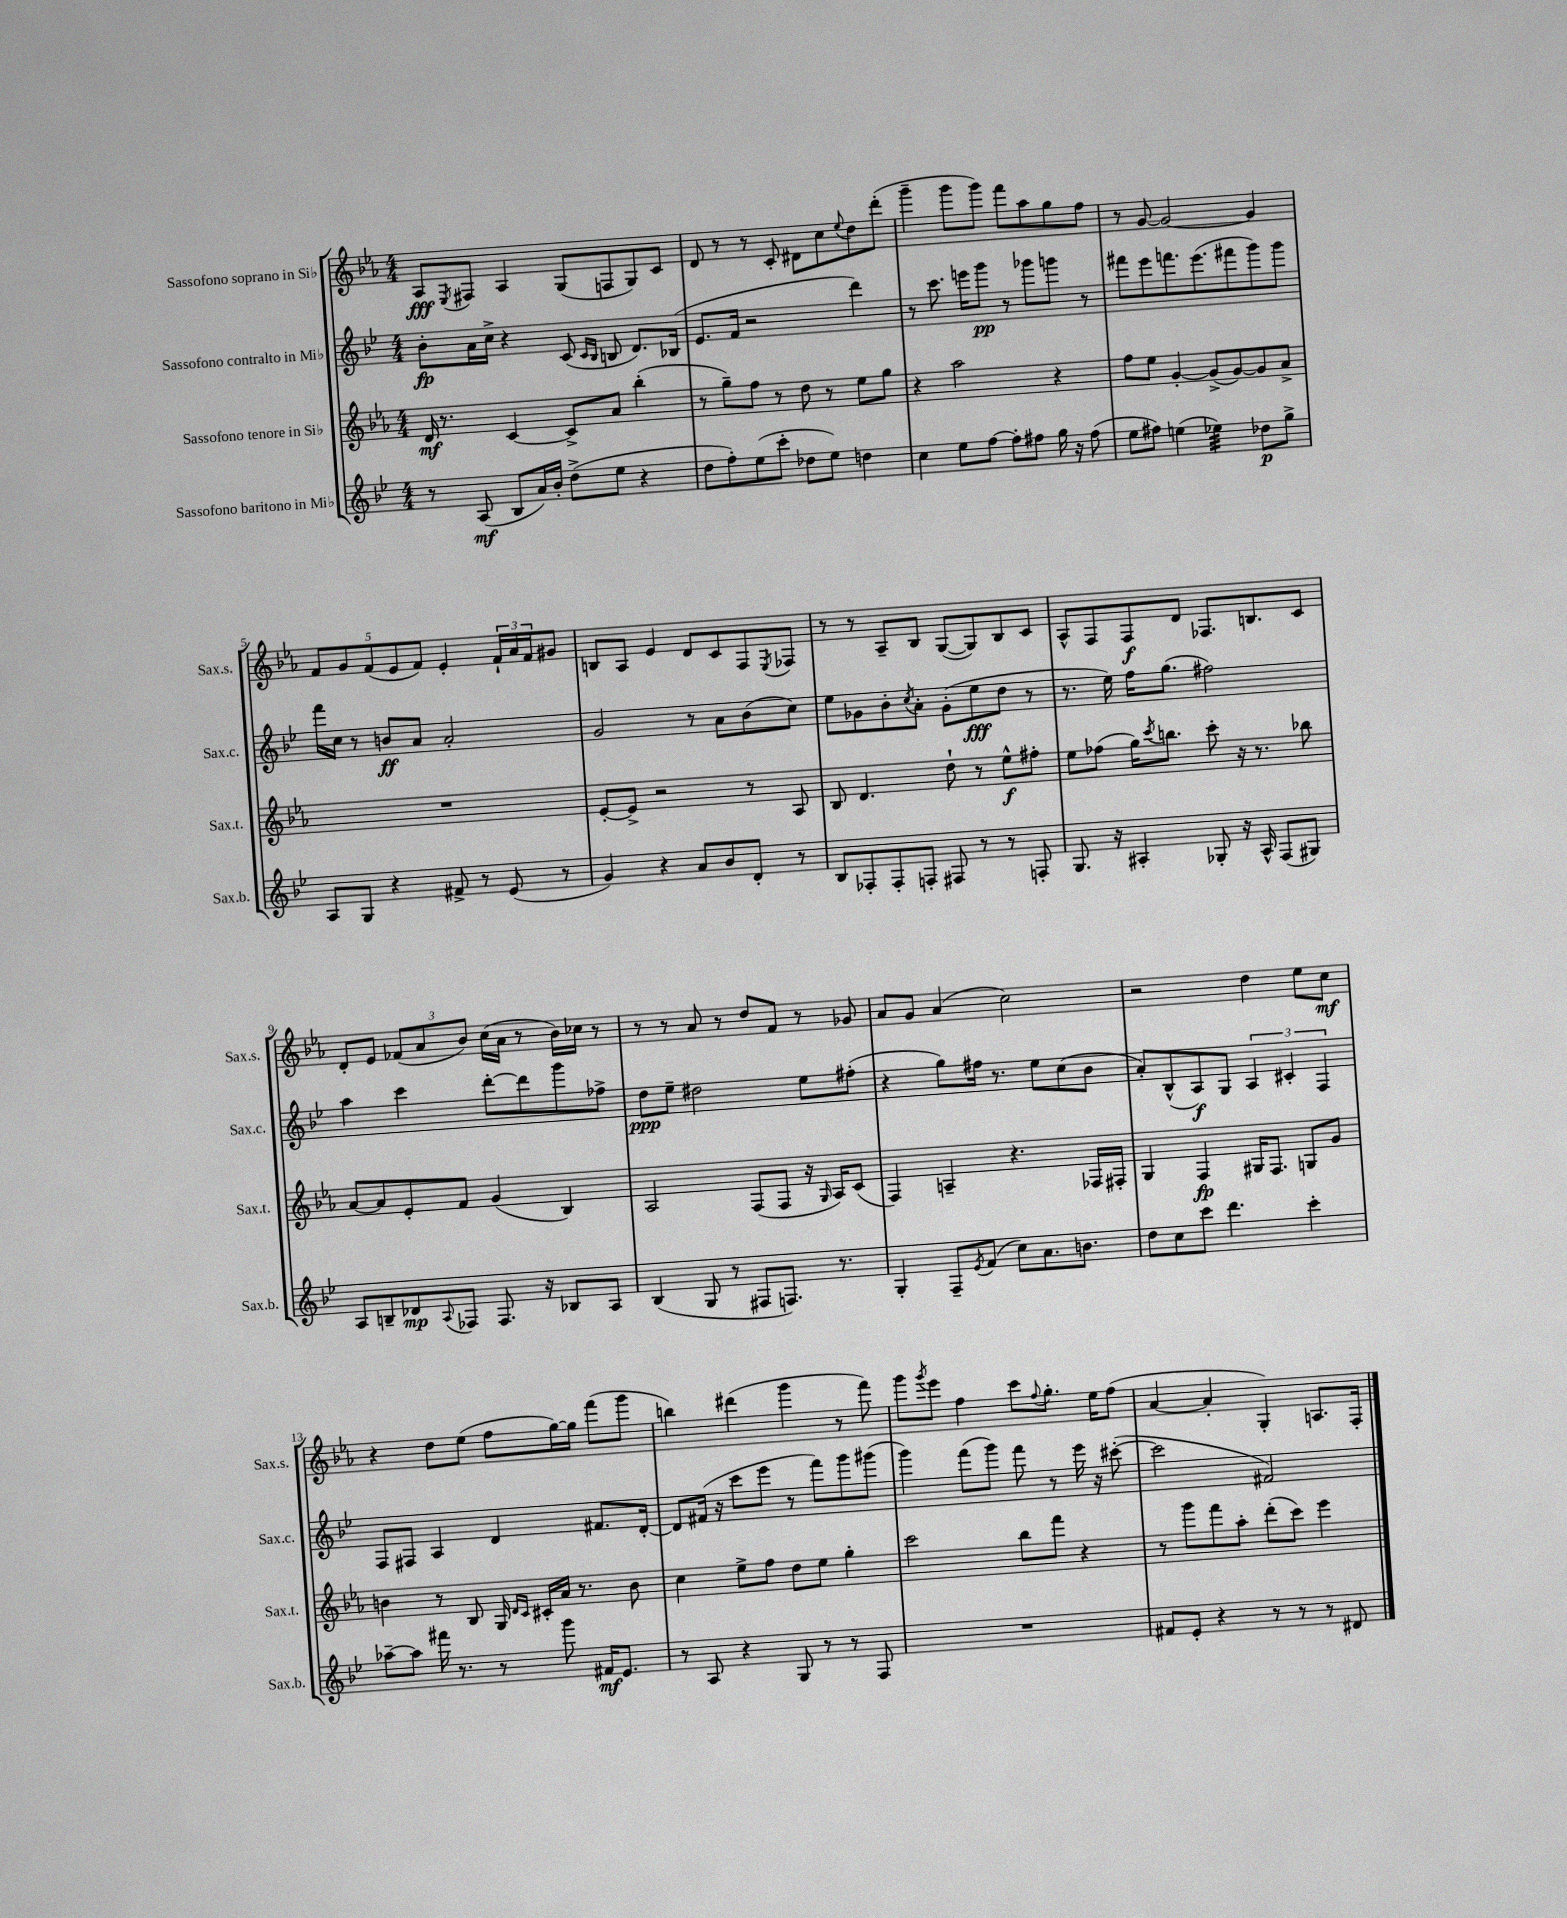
<<
\new StaffGroup <<
\new Staff = "s0" \with { instrumentName = "Sassofono soprano in Sib" shortInstrumentName = "Sax.s." } {
    \clef treble \key ees \major \numericTimeSignature \time 4/4
    aes8\fff \acciaccatura { ees8 } fis8 aes4 g8( f8 g8) c'8 |
    d'8 r8 r8 c'8-. dis'8 c''8 \appoggiatura { ees''8 } d''8 d'''8-.( |
    g'''4-- g'''8 g'''8) f'''8 aes''8 g''8 f''8 |
    r8 g'8~ g'2~ g'4 |
    \tuplet 5/4 { f'8 g'8 f'8( ees'8 f'8) } ees'4-. \tuplet 3/2 { f'16-! aes'16 f'16 } gis'8 |
    b8 aes8 ees'4 d'8 c'8 f8 \acciaccatura { ees8 } fes8 |
    r8 r8 aes8-- bes8 g8~( g8) bes8 c'8 |
    aes8-^ f8 f8\f d'8 fes8. b8. c'8 |
    d'8-. ees'8 \tuplet 3/2 { fes'8( aes'8 bes'8) } c''16( aes'16 r8 bes'16) ces''16 r8 |
    r8 r8 aes'8 r8 d''8 f'8 r8 ges'8 |
    aes'8 g'8 aes'4( c''2) |
    r2 d''4 ees''8 c''8\mf |
    r4 d''8 ees''8( f''8 g''16~) g''16 f'''8( g'''8 |
    b''4) dis'''4( g'''4 r8 f'''8) |
    g'''8 \acciaccatura { g'''8 } ees'''8 f''4 c'''8 \appoggiatura { f''8 } g''8.-. ees''16 f''8( |
    aes'4~ aes'4-. g4-.) a8. f16-. \bar "|." |
}
\new Staff = "s1" \with { instrumentName = "Sassofono contralto in Mib" shortInstrumentName = "Sax.c." } {
    \clef treble \key bes \major \numericTimeSignature \time 4/4
    bes'8-.\fp a'16 c''16-> r4 c'8( \grace { c'16 bes16 } b8 d'8.) bes16( |
    ees'8. f'16 r2 d'''4) |
    r8 c'''8. e'''16 g'''8\pp r8 ges'''8 g'''8 r8 |
    fis'''8 ees'''8 f'''8. ees'''8.( fis'''8 g'''8) g'''8 |
    f'''16 c''16 r8 b'8\ff a'8 a'2-. |
    g'2 r8 a'8 bes'8( c''8) |
    ees''8 ges'8 bes'8-. \acciaccatura { c''8 } a'8-. ges'8-.( ees''8\fff d''8 r8 |
    r8. ees''16) f''16 g''8.( fis''2) |
    a''4 c'''4 d'''8~-. d'''8 g'''8 fes''8-> |
    d''8\ppp ees''8-- dis''2 ees''8 fis''8-.( |
    r4 g''8) fis''16 r8. ees''8 c''8( bes'8 |
    a'8-.) bes8-^( a8\f) g8 \tuplet 3/2 { a4 cis'4-. f4 } |
    f8 fis8 a4 d'4 fis'8. d'16~-. |
    d'8 fis'16( r16 c'''8 ees'''8 r8 f'''8) g'''8 gis'''8( |
    g'''4) f'''8( g'''8) f'''8 r8 ees'''16 r16 cis'''8~-.( |
    cis'''2 fis'2) \bar "|." |
}
\new Staff = "s2" \with { instrumentName = "Sassofono tenore in Sib" shortInstrumentName = "Sax.t." } {
    \clef treble \key ees \major \numericTimeSignature \time 4/4
    d'16\mf r8. c'4~ c'8-> aes'8 bes''4-.( |
    r8 g''8--) f''8 r8 d''8 r8 ees''8 g''8 |
    r4 aes''2 r4 |
    f''8 ees''8 g'4~-. g'8->( g'8~) g'8 aes'8-> |
    R1 |
    ees'8~-. ees'8-> r2 r8 aes8 |
    bes8 d'4. d''8-! r8 ees''8-^\f fis''8-. |
    ees''8 fes''8( g''16) \acciaccatura { c'''8 } b''8. c'''8-. r16 r8. bes''8 |
    aes'8~ aes'8 ees'8-. f'8 g'4( bes4) |
    aes2 f8( f8 r16 \grace { g16 } aes16) c'8( |
    f4) a4-- r4. fes16 fis16-. |
    g4 f4\fp gis16 f8. g8 g'8 |
    b'4 r8 bes8 g16 \grace { d'16 c'16 } cis'16-. aes'16 r8. b'8 |
    c''4 ees''8-> f''8 d''8 ees''8 g''4-. |
    c'''2 bes''8 f'''8 r4 |
    r8 g'''8 f'''8 aes''8-. d'''8-.( c'''8) ees'''4 \bar "|." |
}
\new Staff = "s3" \with { instrumentName = "Sassofono baritono in Mib" shortInstrumentName = "Sax.b." } {
    \clef treble \key bes \major \numericTimeSignature \time 4/4
    r8 a8\mf( bes8 a'16) bes'16-. d''8->( ees''8 r4 |
    d''8 f''8-.) ees''8( c'''8-. des''8 ees''8) d''4 |
    c''4 ees''8 f''8~ f''8-. fis''8 g''16 r16 fis''8( |
    ees''8 fis''8) e''4( ees''4:32) des''8\p g''8-> |
    a8 g8 r4 fis'8-> r8 ees'8( r8 |
    g'4) r4 a'8 bes'8 d'8-. r8 |
    bes8 fes8-. fes8-. f8-. fis8 r8 r8 f8-. |
    g8. r16 ais4-. ges8-. r16 ais16-^ f8( gis8) |
    a8 b8-- des'8\mp \appoggiatura { a8 } fes8 fes8. r16 bes8 a8 |
    bes4( g8 r8 fis8 f8.) r8. |
    g4-. f8-- \acciaccatura { ees'8 } f'8( c''8) a'8. b'8. |
    d''8 c''8 c'''8 d'''4. c'''4-. |
    aes''8~-- aes''8 fis'''16 r8. r8 g'''8 fis'16\mf ees'8. |
    r8 a8 r4 g8 r8 r8 f8 |
    R1 |
    fis'8 ees'8-. r4 r8 r8 r8 dis'8 \bar "|." |
}
>>
>>
